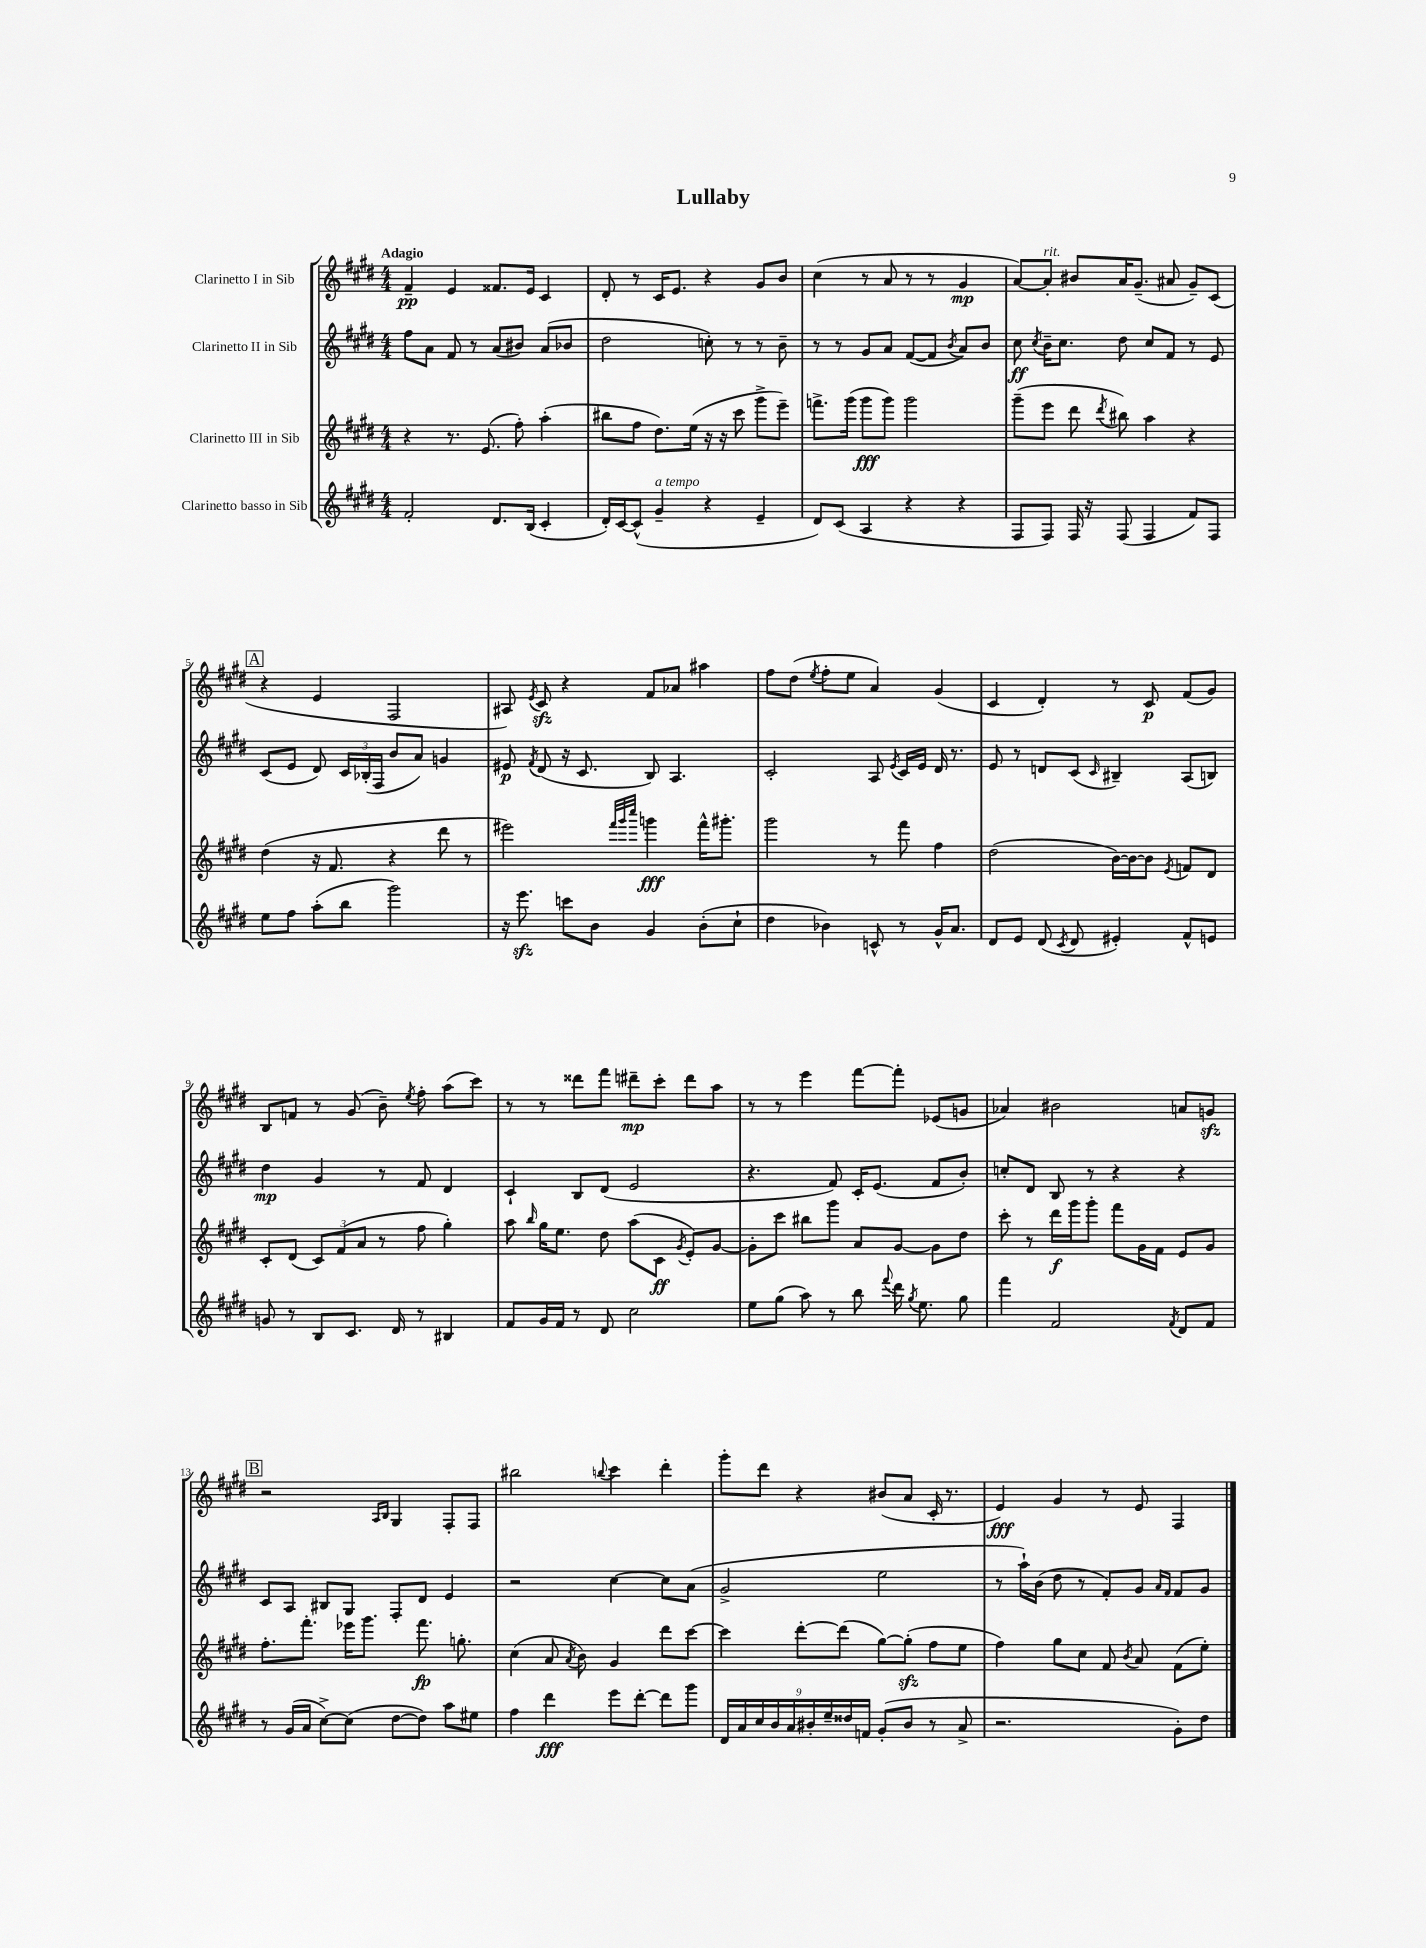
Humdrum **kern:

**kern	**kern	**kern	**kern
*staff4	*staff3	*staff2	*staff1
*clefG2	*clefG2	*clefG2	*clefG2
*k[f#c#g#d#]	*k[f#c#g#d#]	*k[f#c#g#d#]	*k[f#c#g#d#]
*M4/4	*M4/4	*M4/4	*M4/4
2f#'	4r	8ff#	4f#~
.	.	8a	.
.	8.r	8f#	4e
.	.	8r	.
.	(8.e	.	.
8.d#	.	(8a	8.f##
.	8ff#')	8b#)	.
(16B	.	.	16e
4c#'	(4aa'	(8a	4c#
.	.	8b-	.
=	=	=	=
16d#')	8bb#	2dd#	8d#'
[16c#	.	.	.
(8c#^^]	8ff#	.	8r
4g#~	8.dd#)	.	16c#
.	.	.	8.e
.	(16ee	.	.
4r	16r	8cc')	4r
.	16r	.	.
.	8ccc#	8r	.
4e~	8ggg#^	8r	8g#
.	8eee~)	8b~	8b
=	=	=	=
8d#)	8.fff^	8r	(4cc#
(8c#	.	8r	.
.	(16ggg#	.	.
4A	8ggg#	8g#	8r
.	8ggg#)	8a	8a
4r	2ggg#	([8f#	8r
.	.	8f#]	8r
.	.	8qb	.
4r	.	8a)	4g#
.	.	8b	.
=	=	=	=
8F#	(8ggg#~	8cc#	[8a)
.	.	8qcc#	.
8F#)	8eee	16b~	8a']
.	.	8.cc#	.
16F#	8ddd#	.	8b#
16r	.	.	.
.	8qddd#	.	.
(8F#	8bb#)	8dd#	16a
.	.	.	(8.g#~
4F#	4aa	8cc#	.
.	.	8f#	8a#
8f#)	4r	8r	8g#~)
8F#	.	8e	(8c#
=	=	=	=
8ee	(4dd#	(8c#	4r
8ff#	.	8e	.
(8aa'	16r	8d#)	4e
.	8.f#	.	.
8bb	.	24c#	.
.	.	(24B-'	.
.	.	24F#	.
2ggg#)	4r	8b	2F#
.	.	8a)	.
.	8ddd#	4g	.
.	8r	.	.
=	=	=	=
16r	2eee#)	8e#	8A#)
8.eee	.	.	.
.	.	8qf#	8qe
.	.	(8d#	8c#
8ccc	.	16r	4r
.	.	8.c#	.
8b	.	.	.
.	32qqfff#	.	.
.	32qqggg#	.	.
.	32qqcccc#	.	.
4g#	4ggg	8B)	8f#
.	.	4.A	8a-
(8b'	16fff#^^	.	4aa#
.	8.ggg#'	.	.
8cc#`	.	.	.
=	=	=	=
4dd#	2ggg#	2c#'	8ff#
.	.	.	(8dd#
.	.	.	8qee
4b-)	.	.	8ff#'
.	.	.	8ee
8c^^	8r	8A	4a)
.	.	8qe	.
8r	8fff#	16c#	.
.	.	16e	.
16g#^^	4ff#	16d#	(4g#
8.a	.	8.r	.
=	=	=	=
8d#	(2dd#	8e	4c#
8e	.	8r	.
(8d#	.	8d	4d#')
8qc#	.	.	.
8d#	.	(8c#	.
.	.	16qqc#	.
4e#')	[16b)	4B#~)	8r
.	16b_	.	.
.	8b]	.	8c#
.	8qe	.	.
8f#^^	8f	(8A	(8f#
8e	8d#	8B)	8g#)
=	=	=	=
8g	8c#'	4dd#	8B
8r	(8d#	.	8f
8B	12c#)	4g#	8r
.	(12f#	.	.
8.c#	.	.	(8g#
.	12a	.	.
.	8r	8r	8b~)
16d#	.	.	.
.	.	.	8qee
8r	8ff#	8f#	8ff#'
4B#	4gg#')	4d#	(8aa
.	.	.	8ccc#)
=	=	=	=
8f#	8aa	4c#`	8r
.	16qqbb	.	.
16g#	16gg#	.	8r
16f#	8.ee	.	.
8r	.	8B	8ddd##
8d#	8dd#	(8d#	8fff#
2cc#	(8aa	2e	8ddd#~
.	8c#	.	8ccc#'
.	8qg#	.	.
.	8e')	.	8ddd#
.	[8g#	.	8aa
=	=	=	=
8ee	8g#']	4.r	8r
(8gg#	8ccc#	.	8r
8aa)	8bb#	.	4eee
8r	8ggg#	8f#)	.
8bb	8a	16c#'	[8fff#
.	.	(8.e	.
8qqfff#	.	.	.
16ddd#	[8g#	.	8fff#']
8qgg#	.	.	.
8.ee	.	.	.
.	8g#]	8f#	(8e-
8gg#	8dd#	8b')	8g
=	=	=	=
4fff#	8ccc#'	8cc'	4a-)
.	8r	8d#	.
2f#	16ddd#	8B	2b#
.	16ggg#	.	.
.	8ggg#'	8r	.
.	8fff#	4r	.
.	16g#	.	.
.	16f#	.	.
8qf#	.	.	.
8d#	8e	4r	8a
8f#	8g#	.	8g
=	=	=	=
8r	8.ff#'	8c#	2r
(16g#	.	8A	.
16a	8.fff#'	.	.
[8cc#^)	.	8B#	.
(8cc#]	16eee-	8G#	.
.	8.ggg#	.	.
.	.	.	16qqA
.	.	.	16qqB
[8dd#	.	8F#'	4G#
8dd#])	8.fff#	8d#	.
8aa	.	4e	8F#'
.	8.gg'	.	.
8ee#	.	.	8F#
=	=	=	=
4ff#	(4cc#	2r	2bb#
4ddd#	8a	.	.
.	8qa	.	.
.	8b)	.	.
.	.	.	8qqbb
8eee	4g#	[4cc#	4ccc#
[8ddd#'	.	.	.
8ddd#]	8ddd#	8cc#]	4ddd#'
8ggg#	[8ccc#	(8a	.
=	=	=	=
18d#	4ccc#]	2g#^	8ggg#'
18a	.	.	.
18cc#	.	.	.
.	.	.	8ddd#
18b	.	.	.
18a	.	.	.
.	[8ddd#'	.	4r
18b#'	.	.	.
18ee~	.	.	.
.	(8ddd#]	.	.
18dd##	.	.	.
18f	.	.	.
(8g#'	[8gg#)	2ee	(8b#
8b#	(8gg#']	.	8a
8r	8ff#	.	16c#'
.	.	.	8.r
8a^	8ee	.	.
=	=	=	=
2.r	4ff#)	8r	4e)
.	.	16aa`)	.
.	.	(16b	.
.	8gg#	8dd#	4g#
.	8cc#	8r	.
.	8f#	8f#')	8r
.	8qb	.	.
.	8a	8g#	8e
.	.	16qqa	.
.	.	16qqf#	.
8g#')	(8f#	8f#	4F#
8dd#	8ee')	8g#	.
==	==	==	==
*-	*-	*-	*-
